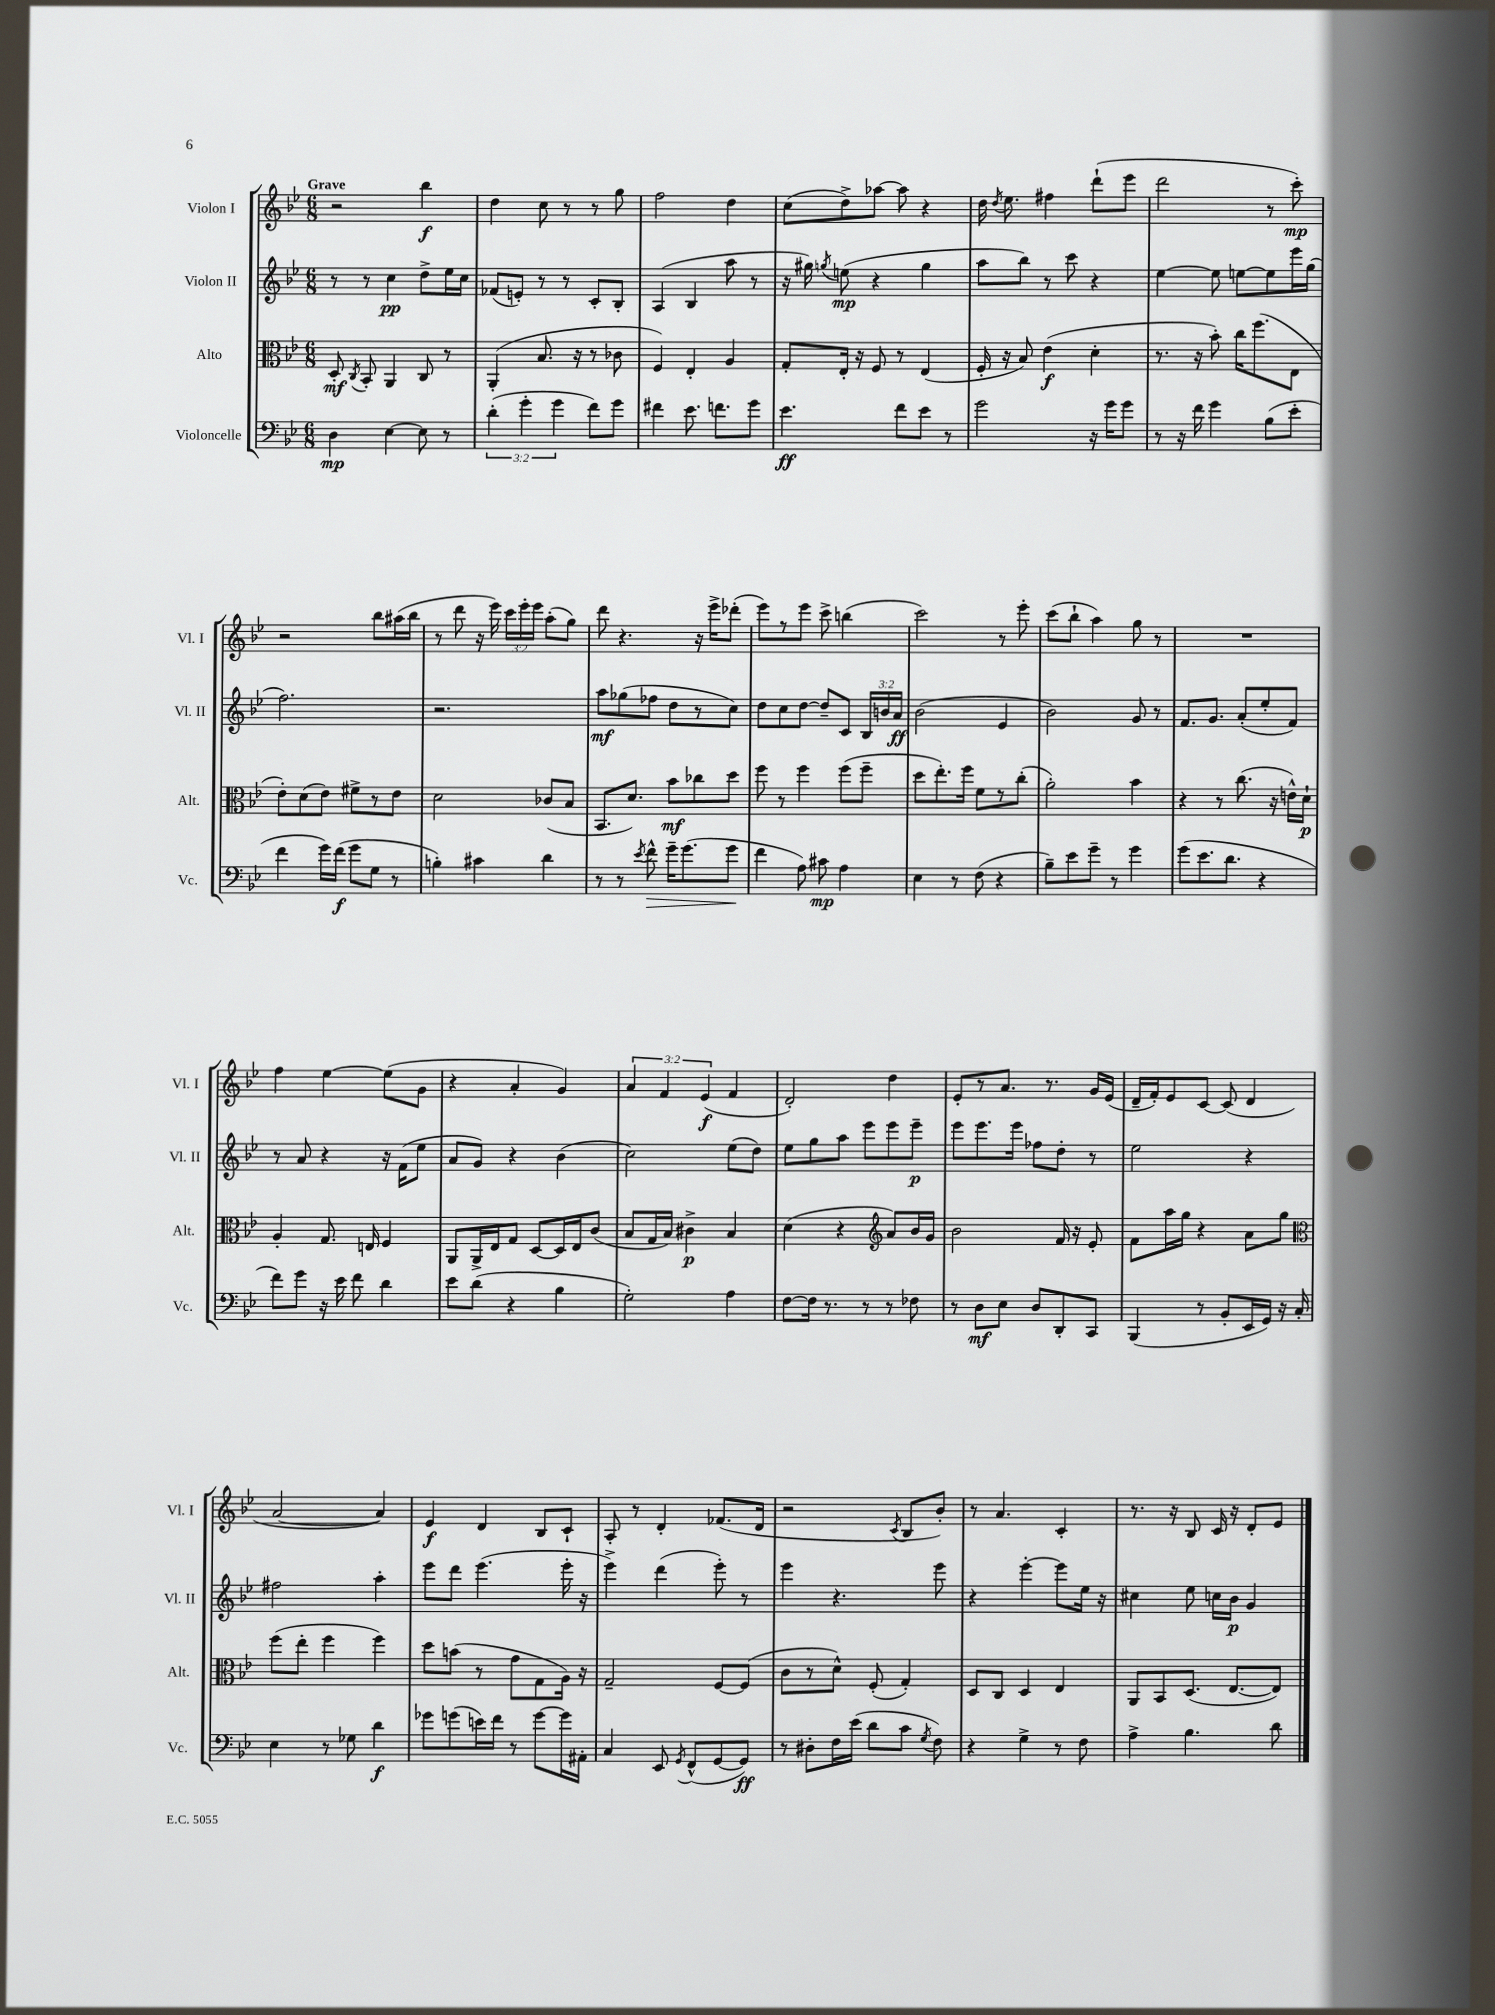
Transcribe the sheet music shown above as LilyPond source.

<<
\new StaffGroup <<
\new Staff = "s0" \with { instrumentName = "Violon I" shortInstrumentName = "Vl. I" } {
    \clef treble \key bes \major \numericTimeSignature \time 6/8 \override Staff.TupletNumber.text = #tuplet-number::calc-fraction-text \tempo "Grave"
    \autoBeamOff r2 bes''4\f |
    d''4 c''8 r8 r8 g''8 |
    f''2 d''4 |
    c''8[( d''8->) aes''8]~ aes''8 r4 |
    d''16 \acciaccatura { d''8 } ees''8. fis''4 d'''8[-!( ees'''8] |
    d'''2 r8 c'''8-.\mp) |
    r2 bes''8[ ais''16( bes''16] |
    r8 d'''8 r16 ees'''16) \tuplet 3/2 { c'''16[ ees'''16-. ees'''16] } a''8[-.( g''8]) |
    d'''8 r4. r16 ees'''16[-> des'''8]-.( |
    ees'''8[) r8 ees'''8] c'''8-> b''4( |
    c'''2) r8 ees'''8-. |
    c'''8[( bes''8]-! a''4) g''8 r8 |
    R2. |
    f''4 ees''4~ ees''8[( g'8] |
    r4 a'4-. g'4) |
    \tuplet 3/2 { a'4 f'4 ees'4\f( } f'4 |
    d'2-.) d''4 |
    ees'8[-. r8 a'8.] r8. g'16[ ees'16]( |
    d'16[-- f'16-.) ees'8 c'8]~ c'8( d'4 |
    a'2~ a'4) |
    ees'4\f d'4 bes8[ c'8]-! |
    a8-. r8 d'4-. fes'8.[( d'16] |
    r2 \acciaccatura { c'8 } bes8[ bes'8]-.) |
    r8 a'4. c'4-. |
    r8. r16 bes8 c'16 r16 d'8[-. ees'8] \bar "|." |
}
\new Staff = "s1" \with { instrumentName = "Violon II" shortInstrumentName = "Vl. II" } {
    \clef treble \key bes \major \numericTimeSignature \time 6/8 \override Staff.TupletNumber.text = #tuplet-number::calc-fraction-text
    \autoBeamOff r8 r8 c''4\pp d''8[-> ees''16 c''16] |
    fes'8[( e'8]-.) r8 r8 c'8[-. bes8]-. |
    a4( bes4 a''8 r8 |
    r16 gis''16) \acciaccatura { g''8 } e''8\mp( r4 g''4 |
    a''8[ bes''8]) r8 c'''8 r4 |
    ees''4~ ees''8 e''8[~ e''8 ees'''16 g''16]( |
    f''2.) |
    r2. |
    a''8[\mf ges''8( fes''8] d''8[ r8 c''8]) |
    d''8[ c''8 d''8]~ d''8[-- c'8] \tuplet 3/2 { bes16[ b'16 a'16]\ff } |
    bes'2( ees'4 |
    bes'2) g'8 r8 |
    f'8.[ g'8.] a'8[-.( ees''8-. f'8]) |
    r8 a'8 r4 r16 f'16[( ees''8] |
    a'8[ g'8]) r4 bes'4( |
    c''2) ees''8[( d''8]) |
    ees''8[ g''8 a''8] ees'''8[ ees'''8 ees'''8]--\p |
    ees'''8[ ees'''8. ees'''16] fes''8[ d''8]-. r8 |
    ees''2 r4 |
    fis''2 a''4-. |
    ees'''8[ d'''8] ees'''4.( ees'''16-. r16 |
    ees'''4->) d'''4( ees'''8-.) r8 |
    ees'''4 r4. ees'''8 |
    r4 ees'''4~-. ees'''8[ ees''16] r16 |
    cis''4 ees''8 c''16[ bes'16]\p g'4 \bar "|." |
}
\new Staff = "s2" \with { instrumentName = "Alto" shortInstrumentName = "Alt." } {
    \clef alto \key bes \major \numericTimeSignature \time 6/8
    \autoBeamOff d8-.\mf \acciaccatura { c8 } bes,8-. a,4 c8 r8 |
    a,4-.( bes8. r16 r8 ces'8 |
    f4) ees4-. a4 |
    g8[-. ees16]-. r16 f8 r8 ees4( |
    f16-. r16 bes8) ees'4\f( d'4-. |
    r8. r16 bes'8-.) c''16[ f''8.( ees8] |
    ees'8[-.) d'8( ees'8]) fis'8[-> r8 ees'8] |
    d'2 ces'8[( bes8] |
    bes,8.[ d'8.]) bes'8[\mf ces''8 d''8] |
    f''8 r8 f''4 f''8[( f''8]-- |
    d''8[ ees''8.-.) f''16] f'8[ r8 c''8]-.( |
    a'2-.) bes'4 |
    r4 r8 c''8.( r16 e'16[-^) d'16]-!\p |
    a4-. g8. e16 f4 |
    a,8[ a,16-> ees16 g8] d8[~ d16 ees16 c'8]( |
    bes8[ g16 bes16]) cis'4->\p bes4 |
    d'4( r4 \clef treble a'8[) bes'16 g'16] |
    bes'2 f'16 r16 ees'8-. |
    f'8[ a''16 g''16] r4 a'8[ g''8] |
    \clef alto f''8[( ees''8]-. f''4 f''4) |
    d''8[ b'8]( r8 g'8[ g8 a16]) r16 |
    g2-- f8[~ f8]( |
    c'8[ r8 d'8]-^) f8-.( g4-.) |
    d8[ c8] d4 ees4 |
    a,8[ bes,8 d8.]( ees8.[~ ees8]) \bar "|." |
}
\new Staff = "s3" \with { instrumentName = "Violoncelle" shortInstrumentName = "Vc." } {
    \clef bass \key bes \major \numericTimeSignature \time 6/8 \override Staff.TupletNumber.text = #tuplet-number::calc-fraction-text
    \autoBeamOff d4\mp ees4~ ees8 r8 |
    \tuplet 3/2 { d'4-.( g'4-. g'4 } f'8[) g'8] |
    fis'4 ees'8. f'8.[ g'8] |
    ees'4.\ff f'8[ ees'8] r8 |
    g'2 r16 g'16[ g'8] |
    r8 r16 f'16 g'4 bes8[( ees'8]-. |
    f'4 g'16[) f'16]\f( g'8[ g8] r8 |
    b4-.) cis'4 d'4 |
    r8 r8 \acciaccatura { ees'8 } f'8-^\> g'16[-- g'8.( g'8]\! |
    f'4 a8) cis'8\mp a4 |
    ees4 r8 f8( r4 |
    bes8[--) ees'8 g'8]-- r8 g'4 |
    g'8[( ees'8. d'8.] r4 |
    f'8[) g'8] r16 ees'16 f'8 d'4 |
    ees'8[ d'8]( r4 bes4 |
    g2-.) a4 |
    f8[~ f16] r8. r8 r8 fes8 |
    r8 d8[\mf ees8] d8[ d,8-. c,8] |
    bes,,4( r8 bes,8[-. ees,16 g,16]) r16 c16-. |
    ees4 r8 ges8 d'4\f |
    ges'8[ g'8( e'16) f'16] r8 g'8[~ g'16 ais,16]-. |
    c4 ees,8 \acciaccatura { g,8 } f,8[-^( g,8~ g,8]\ff) |
    r8 dis8[-. f16 ees'16]( d'8[ c'8] \acciaccatura { g8 } f8) |
    r4 g4-> r8 f8 |
    a4-> bes4. d'8 \bar "|." |
}
>>
>>
\layout { \context { \Score \remove "Bar_number_engraver" } }
